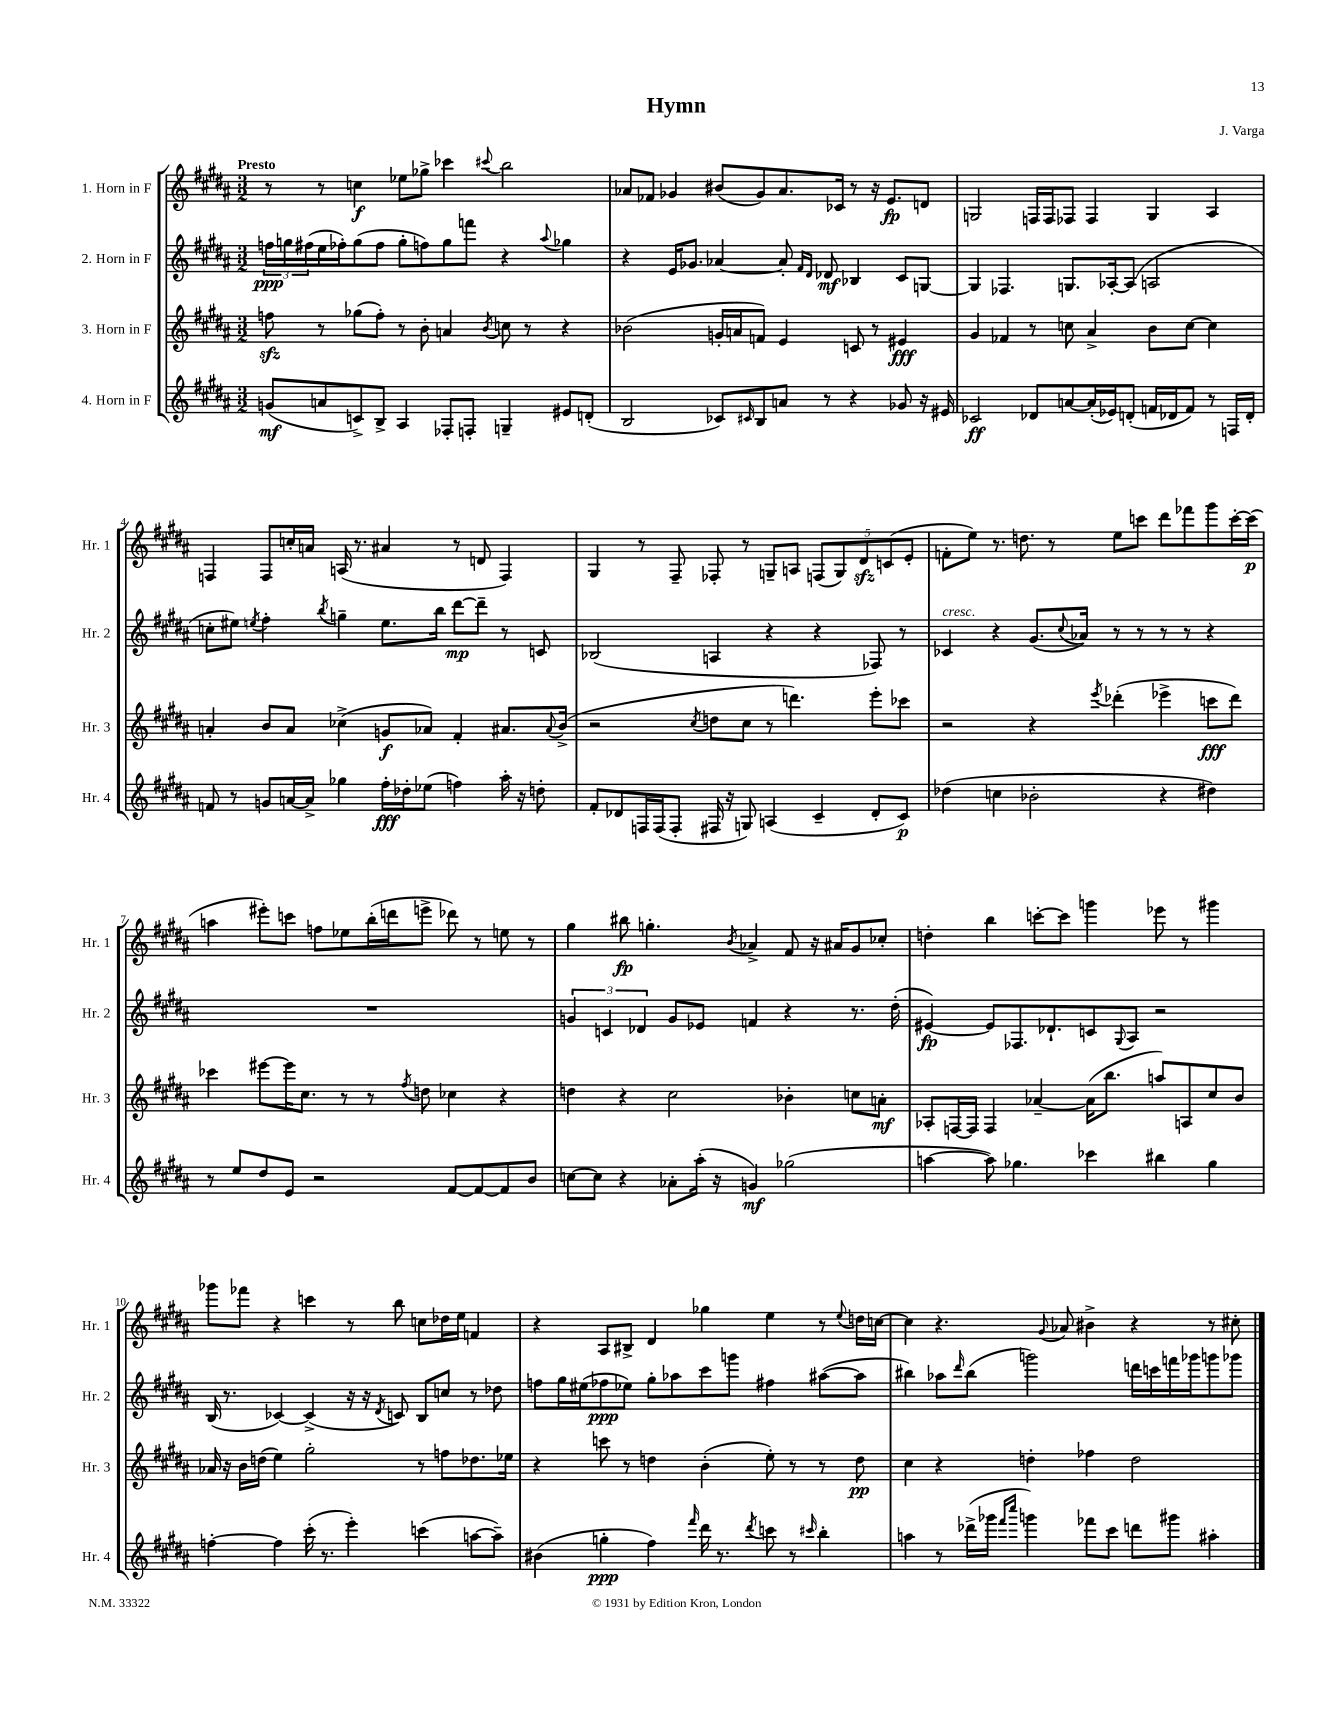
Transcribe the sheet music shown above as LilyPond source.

\header { title = "Hymn" composer = "J. Varga" }
<<
\new StaffGroup <<
\new Staff = "s0" \with { instrumentName = "1. Horn in F" shortInstrumentName = "Hr. 1" } {
    \clef treble \key b \major \numericTimeSignature \time 3/2 \tempo "Presto"
    r8 r8 c''4\f ees''8 ges''8-> ces'''4 \appoggiatura { cis'''8 } b''2 |
    aes'8 fes'8 ges'4 bis'8( ges'8) aes'8. ces'16 r8 r16 e'8.\fp d'8 |
    g2 f16 f16 fes8 fes4 g4 ais4 |
    f4 f8 c''16-. a'16 a16( r8. ais'4 r8 d'8 f4) |
    gis4 r8 fis8-- fes8-. r8 g8-- a8 \tuplet 5/4 { f8( g8) dis'8\sfz c'8( e'8-. } |
    f'8-. e''8) r8. d''8. r8 e''8 c'''8 dis'''8 fes'''8 gis'''8 c'''16~-. c'''16\p( |
    a''4 eis'''8-.) c'''8 f''8 ees''8 b''16-.( d'''16 e'''8-> des'''8) r8 e''8 r8 |
    gis''4 bis''8\fp g''4.-. \acciaccatura { b'8 } aes'4-> fis'8 r16 ais'16 gis'8 ces''8-. |
    d''4-. b''4 c'''8~-. c'''8 g'''4 ees'''8 r8 gis'''4 |
    ges'''8 fes'''8 r4 c'''4 r8 b''8 c''8 des''16 e''16 f'4 |
    r4 ais8 bis8-> dis'4 ges''4 e''4 r8 \appoggiatura { e''8 } d''16 c''16~ |
    c''4 r4. \appoggiatura { gis'8 } aes'8 bis'4-> r4 r8 cis''8-. \bar "|." |
}
\new Staff = "s1" \with { instrumentName = "2. Horn in F" shortInstrumentName = "Hr. 2" } {
    \clef treble \key b \major \numericTimeSignature \time 3/2
    \tuplet 3/2 { f''16\ppp g''16 fis''16( } e''16 fes''16-.) g''8( fes''8 g''8-. f''8) g''8 f'''8 r4 \appoggiatura { ais''8 } ges''4 |
    r4 e'16 ges'8. aes'4~ aes'8-. \grace { fis'16 dis'16 } des'8\mf bes4 cis'8 g8~ |
    g4 fes4. g8. aes16~-. aes8( a2 |
    c''8-. eis''8) \acciaccatura { e''8 } fis''4-. \acciaccatura { b''8 } g''4-- e''8. b''16 dis'''8~\mp dis'''8-- r8 c'8 |
    bes2( a4 r4 r4 fes8) r8 |
    ces'4^\markup { \italic "cresc." } r4 gis'8.( \appoggiatura { cis''8 } aes'16) r8 r8 r8 r8 r4 |
    R1. |
    \tuplet 3/2 { g'4 c'4 des'4 } g'8 ees'8 f'4 r4 r8. dis''16-.( |
    eis'4~\fp) eis'8 fes8. des'8.-! c'8 \appoggiatura { gis8 } ais8 r2 |
    b16( r8. ces'4~) ces'4->( r16 r16 \acciaccatura { dis'8 } c'8) b8 c''8 r8 des''8 |
    f''8 gis''16 eis''16( fes''8\ppp ees''8) gis''8-. aes''8 cis'''8 g'''8 fis''4 ais''8~( ais''8 |
    bis''4) aes''8 \grace { dis'''16 } bis''8( g'''2) d'''16 c'''16 f'''16 ges'''16 g'''8 ges'''8 \bar "|." |
}
\new Staff = "s2" \with { instrumentName = "3. Horn in F" shortInstrumentName = "Hr. 3" } {
    \clef treble \key b \major \numericTimeSignature \time 3/2
    f''8\sfz r8 ges''8( f''8-.) r8 b'8-. a'4 \acciaccatura { b'8 } c''8 r8 r4 |
    bes'2( g'16-. a'16 f'8) e'4 c'8 r8 eis'4\fff |
    gis'4 fes'4 r8 c''8 ais'4-> b'8 c''8~ c''4 |
    a'4-. b'8 a'8 ces''4->( g'8\f aes'8) fis'4-. ais'8. \appoggiatura { ais'8 } b'16->( |
    r2 \acciaccatura { cis''8 } d''8 cis''8 r8 d'''4.) e'''8-. ces'''8 |
    r2 r4 \acciaccatura { e'''8 } des'''4-.( ees'''4-> c'''8\fff des'''8) |
    ces'''4 eis'''8~ eis'''16 cis''8. r8 r8 \acciaccatura { fis''8 } d''8 ces''4 r4 |
    d''4 r4 cis''2 bes'4-. c''8 a'8-.\mf |
    aes8-. f16~ f16 f4 aes'4~-- aes'16( b''8. a''8) a8 cis''8 b'8 |
    aes'16 r16 b'16 d''16( e''4) gis''2-. r8 f''8 des''8. ees''16 |
    r4 c'''8 r8 d''4 b'4-.( e''8-.) r8 r8 d''8\pp |
    cis''4 r4 d''4-. fes''4 d''2 \bar "|." |
}
\new Staff = "s3" \with { instrumentName = "4. Horn in F" shortInstrumentName = "Hr. 4" } {
    \clef treble \key b \major \numericTimeSignature \time 3/2
    g'8\mf( a'8 c'8->) b8-> ais4 fes8-. f8-. g4-- eis'8 d'8-.( |
    b2 ces'8) \grace { cis'16 } b8 a'8 r8 r4 ges'8 r16 eis'16 |
    ces'2\ff des'8 a'8~ a'16-.( ees'16) d'8-.( f'16 des'16 f'8) r8 f16 des'16-. |
    f'8 r8 g'8 a'16~ a'16-> ges''4 fis''16-.\fff des''16-. ees''8( f''4) ais''16-. r16 d''8-. |
    fis'8-. des'8 f16 f16( f8-. fis16 r16 g8) a4( cis'4-- des'8-. cis'8\p) |
    des''4( c''4 bes'2-. r4 dis''4) |
    r8 e''8 dis''8 e'8 r2 fis'8~ fis'8~ fis'8 b'8 |
    c''8~ c''8 r4 aes'8-. ais''16-.( r16 g'4\mf) ges''2( |
    a''4~ a''8) ges''4. ces'''4 bis''4 ges''4 |
    f''4~-. f''4 cis'''16-.( r8. e'''4-.) c'''4( a''8~ a''8--) |
    bis'4( g''4-.\ppp fis''4) \grace { fis'''16 } dis'''16 r8. \acciaccatura { dis'''8 } c'''8 r8 \grace { cis'''16 } b''4-. |
    a''4 r8 des'''16->( ges'''16 \grace { fis'''16 cis''''16 } g'''4) fes'''8 cis'''8 d'''8 gis'''8 ais''4-. \bar "|." |
}
>>
>>
